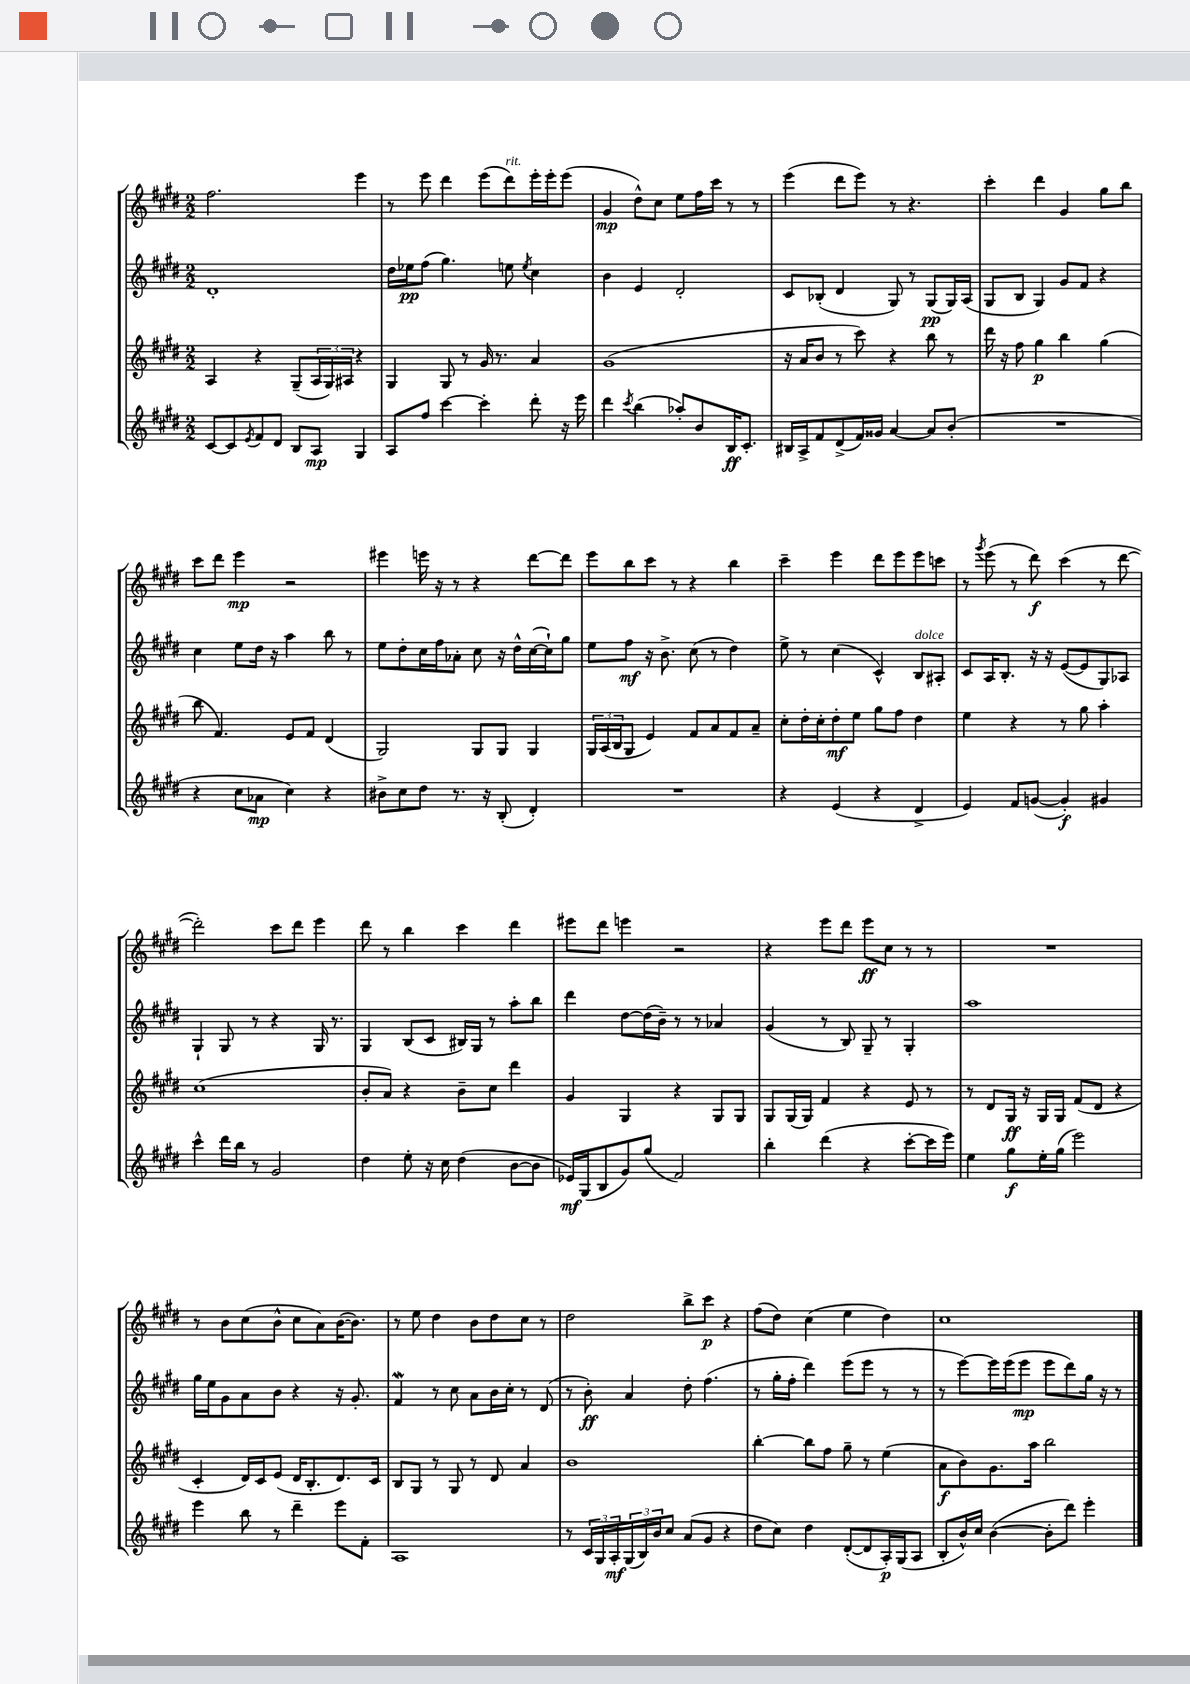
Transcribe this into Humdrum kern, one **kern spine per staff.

**kern	**dynam	**kern	**dynam	**kern	**dynam	**kern	**dynam
*part4	*part4	*part3	*part3	*part2	*part2	*part1	*part1
*staff4	*staff4	*staff3	*staff3	*staff2	*staff2	*staff1	*staff1
*clefG2	*	*clefG2	*	*clefG2	*	*clefG2	*
*k[f#c#g#d#]	*	*k[f#c#g#d#]	*	*k[f#c#g#d#]	*	*k[f#c#g#d#]	*
*M2/2	*	*M2/2	*	*M2/2	*	*M2/2	*
=15	=15	=15	=15	=15	=15	=15	=15
[8c#/L	.	4A/	.	1d#'	.	2.ff#\	.
8c#/]	.	.	.	.	.	.	.
8qe/	.	.	.	.	.	.	.
8f#/	.	4r	.	.	.	.	.
8d#/J	.	.	.	.	.	.	.
8B/L	.	(8G#~/L	.	.	.	.	.
8A/J	mp	24A/L	.	.	.	.	.
.	.	24G#/)	.	.	.	.	.
.	.	24A#X/JJ	.	.	.	.	.
4G#/	.	4r	.	.	.	4eee\	.
=16	=16	=16	=16	=16	=16	=16	=16
8A/L	.	4G#/	.	16dd#\LL	.	8r	.
.	.	.	.	16ee-X\J	pp	.	.
8ff#/J	.	.	.	(8ff#\J	.	8eee\	.
[4ccc#\	.	8G#/	.	4.gg#\)	.	4ddd#\	.
.	.	8r	.	.	.	.	.
4ccc#'\]	.	16g#/	.	.	.	(8eee\L	.
.	.	8.r	.	.	.	.	.
!	!	!	!	!	!	!LO:TX:a:i:t=rit.	!
.	.	.	.	8een\	.	8ddd#\)	.
.	.	.	.	8qee/	.	.	.
8ddd#'\	.	4a/	.	4cc#\	.	16eee'\L	.
.	.	.	.	.	.	16eee'\J	.
16r	.	.	.	.	.	(8eee\J	.
16eee\	.	.	.	.	.	.	.
=17	=17	=17	=17	=17	=17	=17	=17
4ddd#\	.	(1g#	.	4b\	.	4g#/	mp
8qccc#/	.	.	.	.	.	.	.
(4bb\	.	.	.	4e/	.	8dd#^^\L)	.
.	.	.	.	.	.	8cc#\J	.
8aa-X'/L)	.	.	.	2d#'/	.	8ee\L	.
8b/	.	.	.	.	.	16ff#\L	.
.	.	.	.	.	.	16ccc#\JJ	.
16B/K	ff	.	.	.	.	8r	.
8.c#'/J	.	.	.	.	.	.	.
.	.	.	.	.	.	8r	.
=18	=18	=18	=18	=18	=18	=18	=18
16B#X/LL	.	16r	.	8c#/L	.	(4eee\	.
16A^/J	.	16a/KL	.	.	.	.	.
8f#/	.	8b/J	.	(8B-X'/J	.	.	.
(8d#^/	.	8r	.	4d#/	.	8ddd#\L	.
16f#/L)	.	8ccc#\)	.	.	.	8eee\J)	.
16g##X/JJ	.	.	.	.	.	.	.
[4a/	.	4r	.	8G#/)	.	8r	.
.	.	.	.	8r	.	4.r	.
8a/L]	.	8bb\	.	(8G#/L	pp	.	.
(8b'/J	.	8r	.	16G#/L)	.	.	.
.	.	.	.	(16A/JJ	.	.	.
=19	=19	=19	=19	=19	=19	=19	=19
1r	.	16ddd#\	.	8G#/L	.	4ccc#'\	.
.	.	16r	.	.	.	.	.
.	.	8ff#\	.	8B/J	.	.	.
.	.	4gg#\	p	4G#/)	.	4ddd#\	.
.	.	4bb\	.	8g#/L	.	4g#/	.
.	.	.	.	8f#/J	.	.	.
.	.	(4gg#\	.	4r	.	8gg#\L	.
.	.	.	.	.	.	8bb\J	.
!!LO:LB:g=z
=20	=20	=20	=20	=20	=20	=20	=20
4r	.	8bb\	.	4cc#\	.	8ccc#\L	.
.	.	4.f#/)	.	.	.	8ddd#\J	.
8cc#\L	.	.	.	8ee\L	.	4eee\	mp
8a-X\J	mp	.	.	16dd#\Jk	.	.	.
.	.	.	.	16r	.	.	.
4cc#\)	.	8e/L	.	4aa\	.	2r	.
.	.	8f#/J	.	.	.	.	.
4r	.	(4d#/	.	8bb\	.	.	.
.	.	.	.	8r	.	.	.
=21	=21	=21	=21	=21	=21	=21	=21
8b#X^\L	.	2G#/)	.	8ee\L	.	4eee#X\	.
8cc#\	.	.	.	8dd#'\	.	.	.
8dd#\J	.	.	.	16cc#\L	.	16eeen\	.
.	.	.	.	16ff#\J	.	16r	.
8.r	.	.	.	8a-X'\J	.	8r	.
.	.	8G#/L	.	8cc#\	.	4r	.
16r	.	.	.	.	.	.	.
(8B'/	.	8G#/J	.	16r	.	.	.
.	.	.	.	16dd#^^\LL	.	.	.
4d#'/)	.	4G#/	.	([16cc#\	.	[8ddd#\L	.
.	.	.	.	16cc#`\J])	.	.	.
.	.	.	.	8gg#\J	.	8ddd#\J]	.
=22	=22	=22	=22	=22	=22	=22	=22
1r	.	24G#/LL	.	8ee\L	.	8eee\L	.
.	.	(24A/	.	.	.	.	.
.	.	24B/J	.	.	.	.	.
.	.	8G#/J	.	8ff#\J	mf	8bb\	.
.	.	4e/)	.	16r	.	8ccc#\J	.
.	.	.	.	8.b^\	.	.	.
.	.	.	.	.	.	8r	.
.	.	8f#/L	.	(8cc#\	.	4r	.
.	.	8a/	.	8r	.	.	.
.	.	8f#/	.	4dd#\)	.	4bb\	.
.	.	8a~/J	.	.	.	.	.
=23	=23	=23	=23	=23	=23	=23	=23
4r	.	8cc#'\L	.	8ee^\	.	4ccc#~\	.
.	.	16dd#'\L	.	8r	.	.	.
.	.	16cc#'\J	.	.	.	.	.
(4e/	.	8dd#'\	mf	(4cc#\	.	4eee\	.
.	.	8ee\J	.	.	.	.	.
4r	.	8gg#\L	.	4c#^^/)	.	8ddd#\L	.
.	.	8ff#\J	.	.	.	8eee\	.
!	!	!	!	!LO:TX:a:i:t=dolce	!	!	!
4d#^/	.	4dd#\	.	8B/L	.	8eee\	.
.	.	.	.	8A#X'/J	.	8cccn\J	.
=24	=24	=24	=24	=24	=24	=24	=24
4e/)	.	4ee\	.	8c#/L	.	8r	.
.	.	.	.	.	.	8qggg#/	.
.	.	.	.	16A/K	.	(8eee\	.
.	.	.	.	8.B'/J	.	.	.
8f#/L	.	4r	.	.	.	8r	.
([8gn/J	.	.	.	16r	.	8ddd#\)	f
.	.	.	.	16r	.	.	.
4g'/])	f	8r	.	([8e/L	.	(4ccc#\	.
.	.	8gg#\	.	8e/]	.	.	.
4g#X/	.	4aa'\	.	8G#/)	.	8r	.
.	.	.	.	8A-X/J	.	[8ddd#\	.
!!LO:LB:g=z
=25	=25	=25	=25	=25	=25	=25	=25
4ccc#^^\	.	(1cc#	.	4G#`/	.	2ddd#'\])	.
16ddd#\LL	.	.	.	8G#/	.	.	.
16bb\JJ	.	.	.	.	.	.	.
8r	.	.	.	8r	.	.	.
2g#/	.	.	.	4r	.	8ccc#\L	.
.	.	.	.	.	.	8ddd#\J	.
.	.	.	.	16G#/	.	4eee\	.
.	.	.	.	8.r	.	.	.
=26	=26	=26	=26	=26	=26	=26	=26
4dd#\	.	8b'/L	.	4G#/	.	8ddd#\	.
.	.	8a/J)	.	.	.	8r	.
8ee'\	.	4r	.	(8B/L	.	4bb\	.
16r	.	.	.	8c#/J	.	.	.
16cc#\	.	.	.	.	.	.	.
(4dd#\	.	8b~\L	.	16B#X/LL)	.	4ccc#\	.
.	.	.	.	16G#/JJ	.	.	.
.	.	8cc#\J	.	8r	.	.	.
[8b\L	.	4ddd#\	.	8aa'\L	.	4ddd#\	.
8b\J]	.	.	.	8bb\J	.	.	.
=27	=27	=27	=27	=27	=27	=27	=27
16e-X/LL)	mf	4g#/	.	4ddd#\	.	8eee#X\L	.
(16G#/J	.	.	.	.	.	.	.
8B/	.	.	.	.	.	8ddd#\J	.
8g#/)	.	4G#/	.	[8dd#\L	.	4eeen\	.
(8gg#/J	.	.	.	(16dd#\L]	.	.	.
.	.	.	.	16b~\JJ)	.	.	.
2f#/)	.	4r	.	8r	.	2r	.
.	.	.	.	8r	.	.	.
.	.	8G#/L	.	4a-X/	.	.	.
.	.	8G#/J	.	.	.	.	.
=28	=28	=28	=28	=28	=28	=28	=28
4bb'\	.	8G#/L	.	(4g#/	.	4r	.
.	.	(16G#/L	.	.	.	.	.
.	.	16G#/JJ)	.	.	.	.	.
(4ddd#\	.	4f#/	.	8r	.	8eee\L	.
.	.	.	.	8B/)	.	8ddd#\J	.
4r	.	4r	.	8G#~/	.	8eee\L	ff
.	.	.	.	8r	.	8cc#\J	.
[8ccc#'\L	.	8e/	.	4G#'/	.	8r	.
16ccc#\L]	.	8r	.	.	.	8r	.
16eee\JJ)	.	.	.	.	.	.	.
=29	=29	=29	=29	=29	=29	=29	=29
4ee\	.	8r	.	1aa	.	1r	.
.	.	8d#/L	.	.	.	.	.
8gg#\L	f	16G#/Jk	ff	.	.	.	.
.	.	16r	.	.	.	.	.
16ee'\L	.	16G#/LL	.	.	.	.	.
(16gg#\JJ	.	16G#/JJ	.	.	.	.	.
2eee\)	.	(8f#/L	.	.	.	.	.
.	.	8d#/J	.	.	.	.	.
.	.	4r	.	.	.	.	.
!!LO:LB:g=z
=30	=30	=30	=30	=30	=30	=30	=30
4eee\	.	4c#'/	.	16gg#\LL	.	8r	.
.	.	.	.	16ee\J	.	.	.
.	.	.	.	8g#\	.	8b\L	.
8bb\	.	16d#/LL)	.	8a\	.	(8cc#\	.
.	.	16c#/J	.	.	.	.	.
8r	.	(8e/J	.	8b\J	.	8b^^\J	.
4ddd#~\	.	16d#/KL	.	4r	.	8cc#\L	.
.	.	8.B'/	.	.	.	.	.
.	.	.	.	.	.	8a\)	.
8eee\L	.	8.d#/)	.	16r	.	([16b\K	.
.	.	.	.	8.g#'/	.	8.b\J])	.
8f#'\J	.	.	.	.	.	.	.
.	.	16c#/Jk	.	.	.	.	.
=31	=31	=31	=31	=31	=31	=31	=31
1A	.	8B/L	.	4f#W/	.	8r	.
.	.	8G#/J	.	.	.	8ee\	.
.	.	8r	.	8r	.	4dd#\	.
.	.	8G#/	.	8cc#\	.	.	.
.	.	8r	.	8a\L	.	8b\L	.
.	.	8d#/	.	16b\L	.	8dd#\	.
.	.	.	.	16cc#'\JJ	.	.	.
.	.	4a/	.	8r	.	8cc#\J	.
.	.	.	.	(8d#/	.	8r	.
=32	=32	=32	=32	=32	=32	=32	=32
8r	.	1b	.	8r	.	2dd#\	.
24c#/LL	.	.	.	8b'\)	ff	.	.
24G#/	.	.	.	.	.	.	.
24A'/	mf	.	.	.	.	.	.
(24G#/	.	.	.	4a/	.	.	.
24B/)	.	.	.	.	.	.	.
24b/J	.	.	.	.	.	.	.
8cc#/J	.	.	.	.	.	.	.
(8a/L	.	.	.	8dd#'\	.	8bb^\L	.
8g#/J	.	.	.	(4.ff#\	.	8ccc#\J	p
4r	.	.	.	.	.	4r	.
=33	=33	=33	=33	=33	=33	=33	=33
8dd#\L	.	[4bb'\	.	8r	.	(8ff#\L	.
8cc#\J)	.	.	.	16gg#'\LL	.	8dd#\J)	.
.	.	.	.	16ff#'\JJ	.	.	.
4dd#\	.	8bb\L]	.	4ddd#\)	.	(4cc#\	.
.	.	8ff#\J	.	.	.	.	.
([8d#'/L	.	8gg#~\	.	(8eee\L	.	4ee\	.
8d#/]	.	8r	.	8eee\J	.	.	.
16A'/L)	p	(4ee\	.	8r	.	4dd#\)	.
(16G#/J	.	.	.	.	.	.	.
8A/J	.	.	.	8r	.	.	.
=34	=34	=34	=34	=34	=34	=34	=34
8B'/L	.	8a\L	f	8r	.	1cc#	.
16b^^/L)	.	8b\)	.	[8eee\L)	.	.	.
16cc#/JJ	.	.	.	.	.	.	.
([4b\	.	8.g#\	.	16eee\L]	.	.	.
.	.	.	.	(16eee\J	.	.	.
.	.	.	.	8eee\J	mp	.	.
.	.	16aa\Jk	.	.	.	.	.
8b'\L]	.	2bb\	.	8eee\L	.	.	.
8ddd#\J)	.	.	.	8ddd#\)	.	.	.
4eee'\	.	.	.	16gg#\Jk	.	.	.
.	.	.	.	16r	.	.	.
.	.	.	.	8r	.	.	.
==	==	==	==	==	==	==	==
*-	*-	*-	*-	*-	*-	*-	*-
